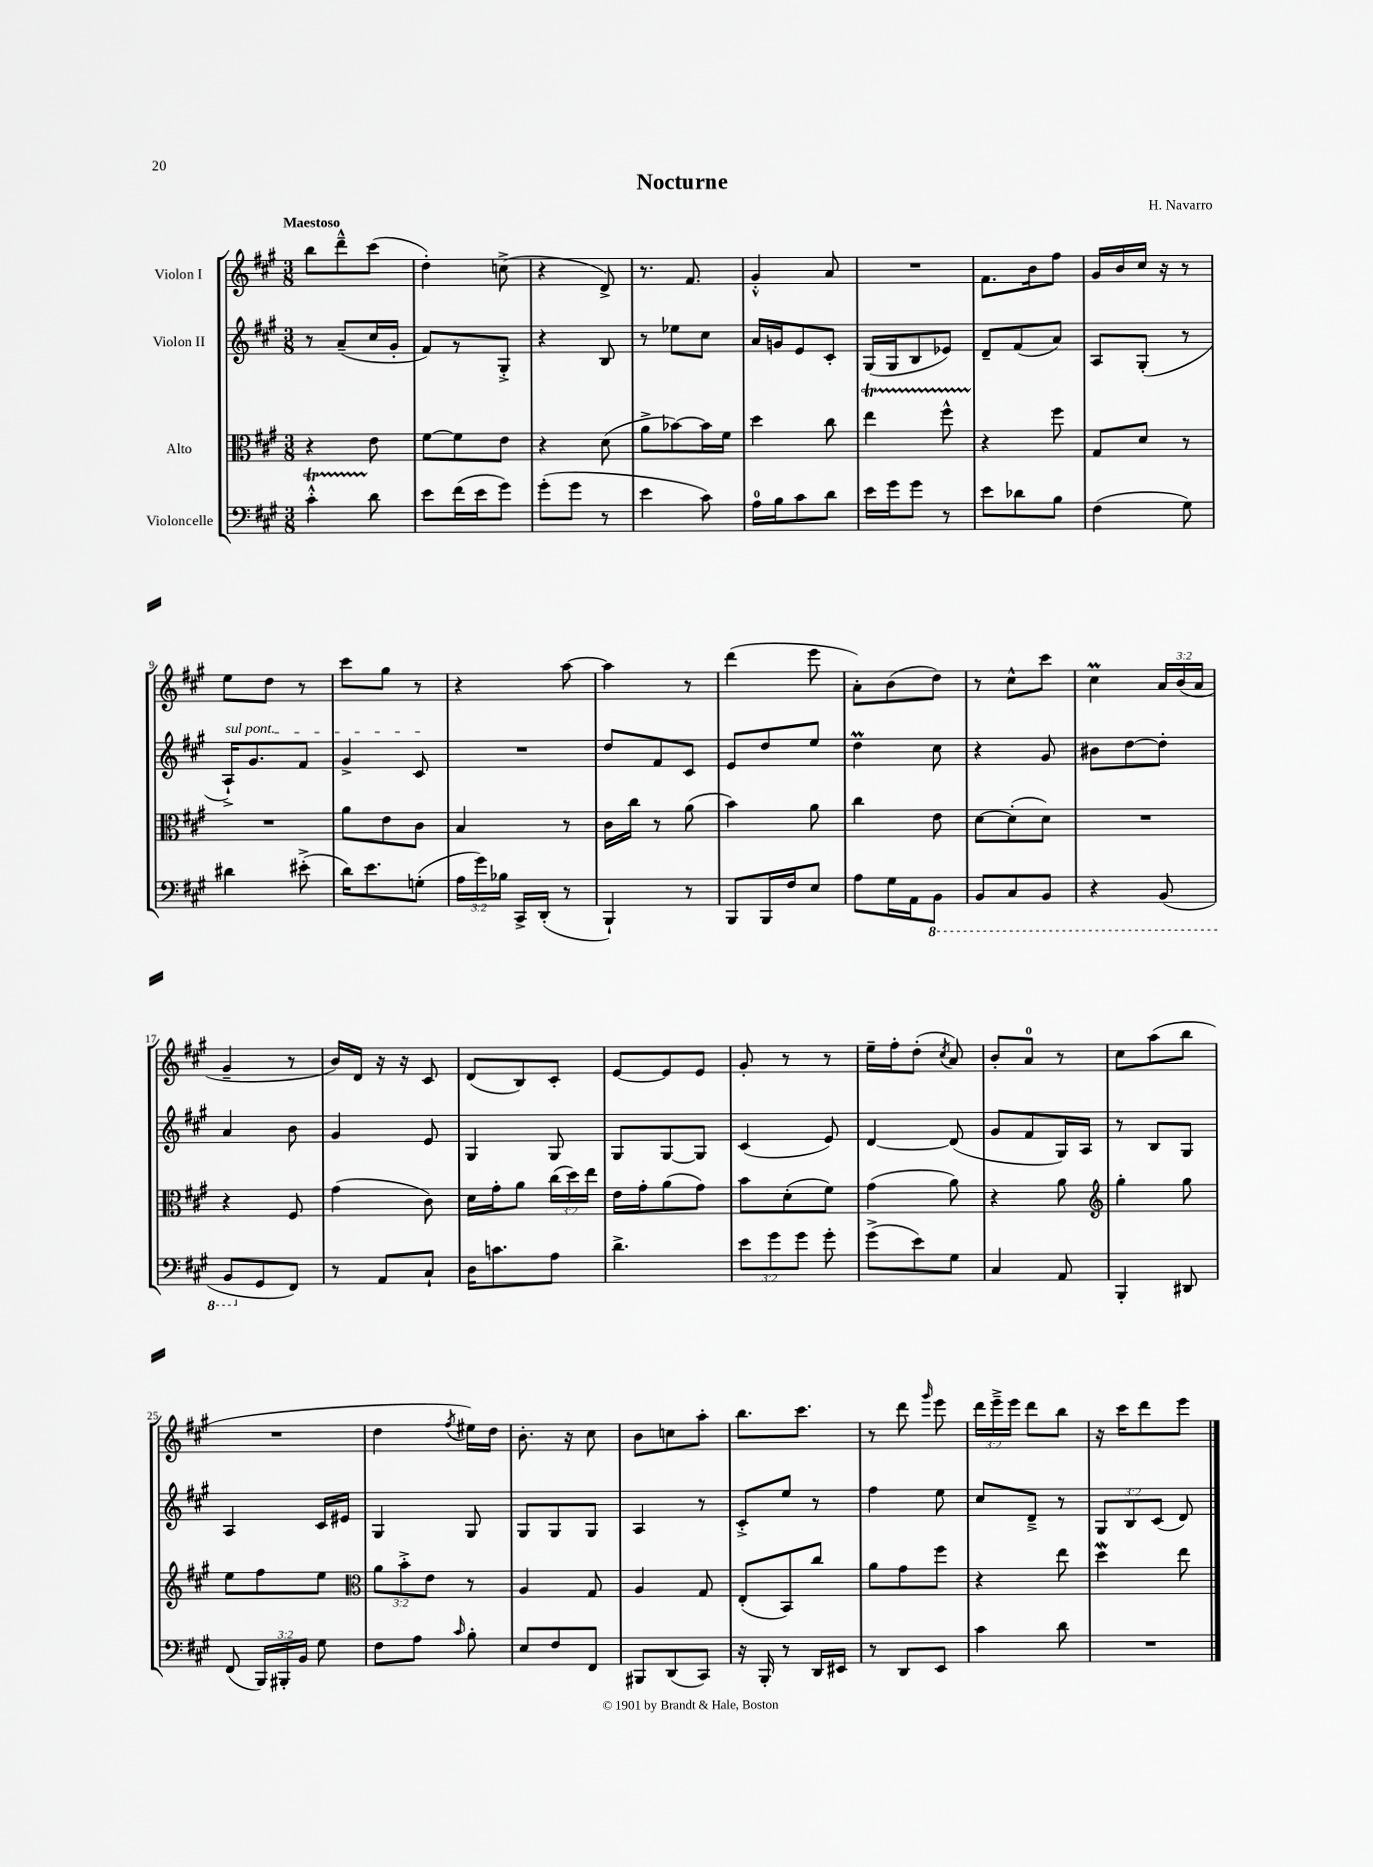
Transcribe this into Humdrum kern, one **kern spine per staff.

**kern	**kern	**kern	**kern
*part4	*part3	*part2	*part1
*staff4	*staff3	*staff2	*staff1
*I"Violoncelle	*I"Alto	*I"Violon II	*I"Violon I
*clefF4	*clefC3	*clefG2	*clefG2
*k[f#c#g#]	*k[f#c#g#]	*k[f#c#g#]	*k[f#c#g#]
*M3/8	*M3/8	*M3/8	*M3/8
=1	=1	=1	=1
!	!	!	!LO:TX:a:B:t=Maestoso
4c#t'^^\	4r	8r	8bb\L
.	.	(8a~/L	8ddd~^^\
8d\	8e\	16cc#/L	(8ccc#\J
.	.	16g#'/JJ	.
=2	=2	=2	=2
8e\L	[8f#\L	8f#/L)	4dd'\)
(16f#\L	8f#\]	8r	.
16e\J	.	.	.
8g#\J)	8e\J	8G#'^/J	(8ccn^\
=3	=3	=3	=3
(8g#'\L	4r	4r	4r
8g#\J	.	.	.
8r	(8d\	8B/	8d^/)
=4	=4	=4	=4
4e\	8a^\L	8r	8.r
.	[8b-X\)	8ee-X\L	.
.	.	.	8.f#/
8c#\)	16b-\L]	8cc#\J	.
.	16f#\JJ	.	.
=5	=5	=5	=5
16A\LL	4dd\	16a/LL	4g#'^^/
16B\J	.	16gn/J	.
8c#\	.	8e/	.
8d\J	8cc#\	8c#'/J	8a/
=6	=6	=6	=6
16e\LL	4eeT\	(16G#/LL	4.r
16g#\J	.	16G#/J	.
8g#\J	.	8B/	.
8r	8ff#TTT^^\	8e-X/J)	.
=7	=7	=7	=7
8e\L	4r	8d~/L	8.f#\L
8d-X\	.	(8f#/	.
.	.	.	16b\k
8B\J	8ff#\	8a/J)	8ff#\J
=8	=8	=8	=8
(4F#\	8G#/L	8A/L	16g#/LL
.	.	.	16b/
.	8d/J	(8G#'/J	16cc#/JJ
.	.	.	16r
8G#\)	8r	8r	8r
!!LO:LB:g=z
=9	=9	=9	=9
!	!	!LO:TX:a:i:t=sul pont.	!
4d#X\	4.r	16A`^/KL)	8ee\L
.	.	8.g#/	.
.	.	.	8dd\J
(8e#X'^\	.	8f#/J	8r
=10	=10	=10	=10
16d\KL)	8a\L	4g#^/	8ccc#\L
8.e\	.	.	.
.	8e\	.	8gg#\J
(8Gn'\J	8c#\J	8c#/	8r
=11	=11	=11	=11
24A\LL	4B/	4.r	4r
24g#\)	.	.	.
24B-X\JJ	.	.	.
16CC#^/LL	.	.	.
(16DD'/JJ	.	.	.
8r	8r	.	[8aa\
=12	=12	=12	=12
4BBB`/)	16c#\LL	8dd/L	4aa\]
.	16cc#\JJ	.	.
.	8r	8f#/	.
8r	(8a\	8c#/J	8r
=13	=13	=13	=13
8BBB/L	4b\)	8e/L	(4ddd\
16BBB/L	.	8dd/	.
16F#/J	.	.	.
8E/J	8a\	8ee/J	8eee\
=14	=14	=14	=14
8A\L	4cc#\	4ddM\	8a'\L)
16G#\L	.	.	(8b\
16AA\J	.	.	.
*8ba	*	*	*
8BBB\J	8e\	8cc#\	8dd\J)
=15	=15	=15	=15
8BBB/L	[8d\L	4r	8r
8CC#/	(8d'\]	.	8cc#^^\L
8BBB/J	8d\J)	8g#/	8ccc#\J
=16	=16	=16	=16
4r	4.r	8b#X\L	4cc#m\
.	.	[8dd\	.
(8BBB/	.	8dd'\J]	24a/LL
.	.	.	(24b/
.	.	.	24a/JJ
!!LO:LB:g=z
=17	=17	=17	=17
8BBB/L	4r	4a/	4g#~/
*X8ba	*	*	*
8GG#/	.	.	.
8FF#/J)	8F#/	8b\	8r
=18	=18	=18	=18
8r	(4g#\	4g#/	16b/LL)
.	.	.	16d/JJ
8AA/L	.	.	16r
.	.	.	16r
8C#`/J	8c#\)	8e/	8c#/
=19	=19	=19	=19
16D\KL	16d\LL	4G#/	(8d/L
8.cn\	16g#'\J	.	.
.	8a\J	.	8B/)
8A\J	(24cc#\LL	8G#/	8c#'/J
.	24dd\)	.	.
.	24ee\JJ	.	.
=20	=20	=20	=20
4.d^\	16e\LL	8G#/L	[8e/L
.	16g#'\J	.	.
.	(8a\	[8G#/	8e/]
.	8g#\J)	8G#/J]	8e/J
=21	=21	=21	=21
12e\L	8b\L	(4c#/	8g#'/
12g#\	.	.	.
.	(8d'\	.	8r
12g#\J	.	.	.
8g#'\	8f#\J)	8e/)	8r
=22	=22	=22	=22
(8g#^\L	(4g#\	[4d/	16ee~\LL
.	.	.	16ff#'\J
8e\)	.	.	(8dd'\J
.	.	.	8qcc#/
8G#\J	8a\)	(8d/]	8a/)
=23	=23	=23	=23
4C#/	4r	8g#/L	8b'/L
.	.	8f#/	8a/J
8AA/	8a\	16G#/L)	8r
.	.	16A/JJ	.
=24	=24	=24	=24
*	*clefG2	*	*
4BBB'/	4gg#'\	8r	8cc#\L
.	.	8B/L	(8aa\
8DD#X/	8gg#\	8G#/J	8bb\J
!!LO:LB:g=z
=25	=25	=25	=25
(8FF#/	8ee\L	4A/	4.r
24BBB/LL)	8ff#\	.	.
24BBB#X'/	.	.	.
24BB/JJ	.	.	.
8G#\	8ee\J	16c#/LL	.
.	.	16e#X/JJ	.
=26	=26	=26	=26
*	*clefC3	*	*
8F#\L	12a\L	4G#/	4dd\
.	12b'^\	.	.
8A\J	.	.	.
.	12e\J	.	.
16qqc#/	.	.	8qff#/
8B'\	8r	8G#/	16ee#X\LL)
.	.	.	16dd\JJ
=27	=27	=27	=27
8E/L	4A/	8G#/L	8.b'\
8F#/	.	8G#/	.
.	.	.	16r
8FF#/J	8G#/	8G#/J	8cc#\
=28	=28	=28	=28
8BBB#X/L	4A/	4A/	8b\L
(8DD/	.	.	8ccn\
8CC#/J)	8G#/	8r	8aa'\J
=29	=29	=29	=29
16r	(8E'/L	8c#'^/L	8.bb\L
16BBB'/	.	.	.
8r	8BB/)	8ee/J	.
.	.	.	8.ccc#\J
16DD/LL	8cc#/J	8r	.
16EE#X/JJ	.	.	.
=30	=30	=30	=30
8r	8a\L	4ff#\	8r
8DD/L	8g#\	.	8ddd\
.	.	.	16qqggg#/
8EE/J	8ff#\J	8ee\	8eee\
=31	=31	=31	=31
4c#\	4r	8cc#/L	24ddd\LL
.	.	.	24eee~^\
.	.	.	24eee\JJ
.	.	8d~^/J	8ddd\L
8d\	8ee\	8r	8bb\J
=32	=32	=32	=32
4.r	4ddw\	12G#/L	16r
.	.	.	16ccc#\KL
.	.	12B/	.
.	.	.	8ddd\
.	.	(12c#/J	.
.	8ee\	8d/)	8eee\J
==	==	==	==
*-	*-	*-	*-
